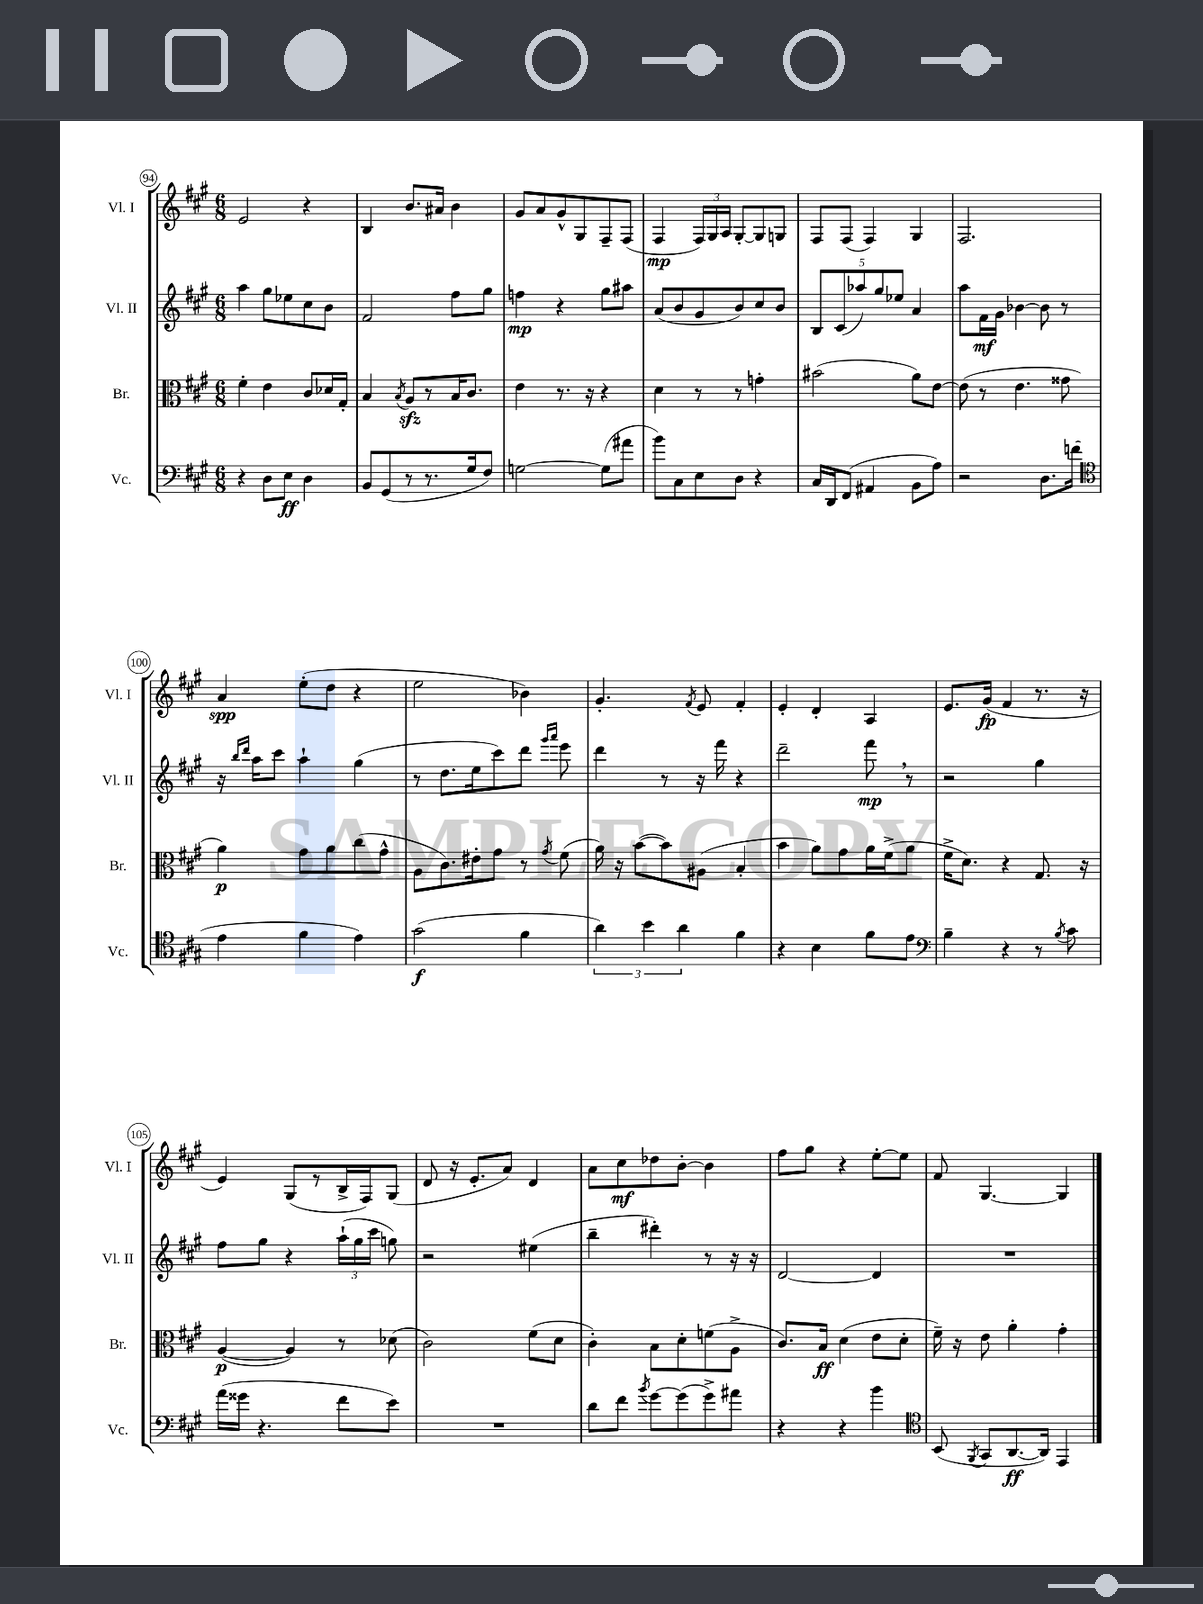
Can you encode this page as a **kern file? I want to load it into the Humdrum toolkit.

**kern	**kern	**kern	**kern
*staff4	*staff3	*staff2	*staff1
*clefF4	*clefC3	*clefG2	*clefG2
*k[f#c#g#]	*k[f#c#g#]	*k[f#c#g#]	*k[f#c#g#]
*M6/8	*M6/8	*M6/8	*M6/8
4r	4f#'\	4aa\	2e/
8D\L	4e\	8gg#\L	.
8E\J	.	8ee-\	.
4D\	8c#/L	8cc#\	4r
.	16d-/L	8b\J	.
.	16G#'/JJ	.	.
=	=	=	=
8BB/L	4B/	2f#/	4B/
(8GG#/	.	.	.
.	8qB/	.	.
8r	8A/L	.	8.b/L
8.r	8r	.	.
.	.	.	16a#/Jk
.	16B/K	8ff#\L	4b\
16G#/k	8.c#/J	.	.
8F#/J)	.	8gg#\J	.
=	=	=	=
[2G\	4e\	4ff\	8g#/L
.	.	.	8a/
.	8.r	4r	8g#^^/
.	.	.	8G#/
.	16r	.	.
(8G\]L	4r	8gg#\L	8F#~/
8a#\J	.	8aa#\J	(8F#/J
=	=	=	=
8b\L)	4d\	(8a/L	4F#/
8C#\	.	8b/	.
8E\	8r	8g#/	24F#/LL)
.	.	.	24G#/
.	.	.	24A/JJ
8D\J	8r	8b/)	[8G#'/L
4r	4g'\	8cc#/	8G#/]
.	.	8b/J	8G/J
=	=	=	=
16C#/LL	(2b#\	10B/L	8F#/L
16DD/J	.	.	.
.	.	(10c#/	.
(8FF#/J	.	.	(8F#/J
.	.	10aa-/)	.
4AA#/	.	.	4F#/)
.	.	10gg#/	.
.	.	10ee-/J	.
8BB\L	8a\L)	4a/	4G#/
8A\J)	[8e\J	.	.
=	=	=	=
2r	(8e\]	8aa\L	2.F#/
.	8r	16f#\L	.
.	.	16g#\JJ	.
.	4.e\	[4b-\	.
8.D\L	.	8b-\]	.
.	8g##\	8r	.
(16f\Jk	.	.	.
=	=	=	=
*clefC4	*	*	*
4e\	4a\)	16r	4a/
.	.	16qqbb/LL	.
.	.	16qqddd/JJ	.
.	.	16aa\LK	.
.	.	8ccc#\J	.
4f#\	8g#\L	4aa`\	(8ee'\L
.	8a\	.	8dd\J
4e\)	(8cc#\	(4gg#\	4r
.	8g#^^\J	.	.
=	=	=	=
(2g#\	8A\L	8r	2ee\
.	8.c#\)	8.dd\L	.
.	16e#'\k	16ee\k	.
.	8g#\J	8ccc#\)	.
4f#\	8r	8ddd\J	4b-\)
.	.	16qqggg#/LL	.
.	8qg#/	16qqaaa/JJ	.
.	(8f#\	8eee\	.
=	=	=	=
6a\)	16a\)	4ddd\	4.g#'/
.	16r	.	.
.	([8b\L	.	.
6b\	.	.	.
.	8b\])	8r	.
6a\	.	.	.
.	.	.	8qf#/
.	(8A#\J	16r	8e/
.	.	16fff#\	.
4f#\	4B'/	4r	4f#'/
=	=	=	=
4r	4b\	2ddd~\	4e'/
4B\	8a\L)	.	4d'/
.	8g#\	.	.
8f#\L	16a\L	8fff#\	4A/
.	(16f#^\J	.	.
8e\J	8a\J	8r	.
=	=	=	=
*clefF4	*	*	*
4B~\	16f#^\LK	2r	8.e/L
.	8.d\J)	.	.
.	.	.	(16g#/Jk
4r	4r	.	4f#/
8r	8.G#/	4gg#\	8.r
8qB/	.	.	.
8c#\	.	.	.
.	16r	.	16r
=	=	=	=
(16a\LL	([4A/	8ff#\L	4e/)
16g##\JJ	.	.	.
4.r	.	8gg#\J	.
.	4A/])	4r	(8G#/L
.	.	.	8r
8f#\L	8r	(24aa`\LL	16B^/L
.	.	24gg#\	.
.	.	.	16F#/J)
.	.	24ccc#\JJ	.
8e\J)	(8d-\	8gg\)	(8G#/J
=	=	=	=
2.r	2c#\)	2r	8d/
.	.	.	16r
.	.	.	8.e'/L
.	.	.	8a/J)
.	(8f#\L	(4ee#\	4d/
.	8d\J	.	.
=	=	=	=
8d\L	4c#'\)	4bb~\	8a\L
8f#\J	.	.	8cc#\
8qb/	.	.	.
[8g#\L	8B\L	4ddd#'\)	8dd-\
(8g#\]	8d'\	.	[8b'\J
8g#^\)	(8f\	8r	4b\]
8a#\J	8A^\J	16r	.
.	.	16r	.
=	=	=	=
4r	8.c#/L)	[2d/	8ff#\L
.	.	.	8gg#\J
.	16B/Jk	.	.
4r	(4d\	.	4r
4b\	8e\L	4d/]	[8ee'\L
.	8d'\J	.	8ee\]J
=	=	=	=
*clefC4	*	*	*
(8BB/	16f#~\)	2.r	8f#/
.	16r	.	.
8qFF#/	.	.	.
8GG#/L	8e\	.	[4.G#/
[8.AA/	4a'\	.	.
16AA/]Jk)	.	.	.
4EE/	4g#'\	.	4G#/]
==	==	==	==
*-	*-	*-	*-
